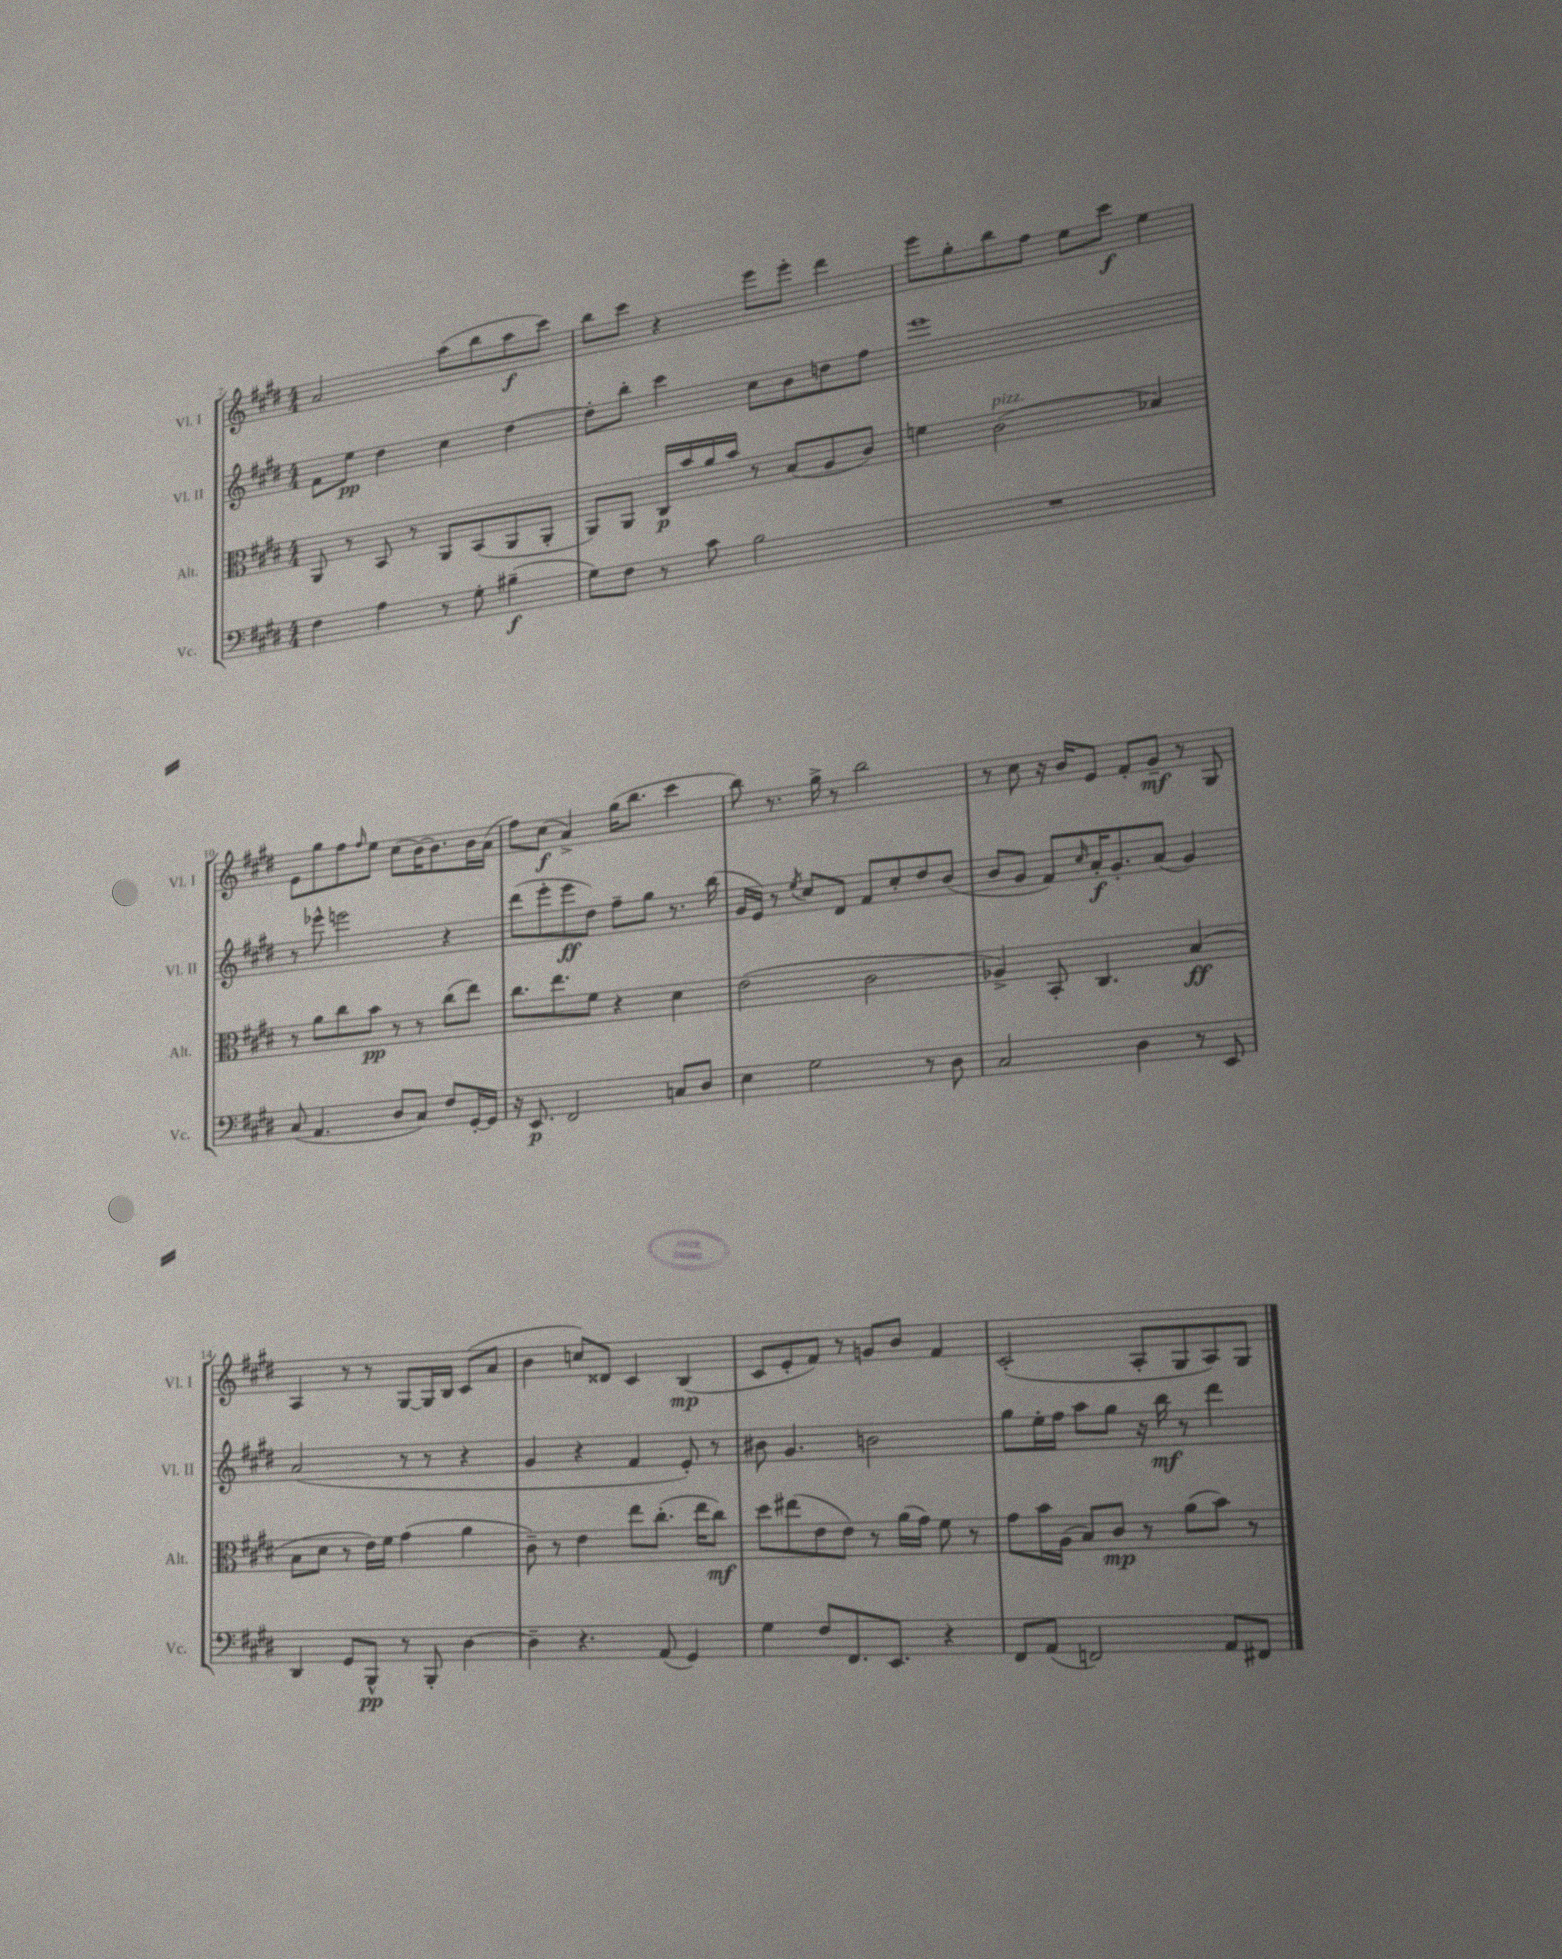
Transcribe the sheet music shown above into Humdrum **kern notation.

**kern	**kern	**kern	**kern
*staff4	*staff3	*staff2	*staff1
*clefF4	*clefC3	*clefG2	*clefG2
*k[f#c#g#d#]	*k[f#c#g#d#]	*k[f#c#g#d#]	*k[f#c#g#d#]
*M4/4	*M4/4	*M4/4	*M4/4
4F#\	8AA/	8f#\L	2a/
.	8r	8ee\J	.
4A\	8BB/	4dd#\	.
.	8r	.	.
8r	8AA/L	4cc#\	(8aa\L
8G#'\	(8BB/	.	8bb\
(4B#~\	8AA/	[4dd#\	8aa\
.	8AA'/J	.	8ccc#\J)
=	=	=	=
8G#\L)	8AA/L)	8dd#'\]L	8bb\L
8F#\J	8AA/J	8bb'\J	8ccc#\J
8r	16C#/LL	4ccc#\	4r
.	16b/	.	.
8c#\	16a/	.	.
.	16b/JJ	.	.
2B\	8r	8cc#\L	8eee\L
.	(8B/L	8b\	8eee'\J
.	8A/	8dd\	4ddd#\
.	8c#/J)	8ff#\J	.
=	=	=	=
1r	4f\	1eee	8eee\L
.	.	.	8gg#'\
.	(2c#\	.	8bb\
.	.	.	8ff#\J
.	.	.	8ee\L
.	.	.	8ccc#\J
.	4B-/)	.	4ee\
=	=	=	=
(8C#/	8r	8r	8e\L
4.AA/	8a\L	8eee-^^\	8gg#\
.	8cc#\	2eee\	8ff#\
.	.	.	16qqff#/
.	8b\J	.	8ee\J
8D#/L	8r	.	(8cc#\L
8C#/J)	8r	.	[16b\K)
.	.	.	8.b\]
8F#/L	(8cc#\L	4r	.
[16GG#'/L	8ee\J)	.	16b\L
16GG#/]JJ	.	.	(16a\JJ
=	=	=	=
16r	8.cc#\L	(8ddd#\L	8ff#\L)
8.EE/	.	.	.
.	.	8eee'\	(8cc#\J
.	8.ee\	.	.
2FF#/	.	8eee\	4a^/)
.	8f#\J	8dd#\J)	.
.	4r	8ff#~\L	(16gg#\LK
.	.	.	8.bb\J
.	.	8gg#\J	.
8C/L	4d#\	8.r	4ccc#\
8D#/J	.	.	.
.	.	(16bb\	.
=	=	=	=
4E\	(2e\	16g#/LL	8bb\)
.	.	16e/JJ)	.
.	.	8r	8.r
.	.	8qee/	.
2G#\	.	8cc#/L	.
.	.	.	16gg#^\
.	.	8d#/J	8r
.	2c#\	8f#/L	2bb\
.	.	8cc#'/	.
8r	.	8dd#/	.
8D#\	.	(8b/J	.
=	=	=	=
2C#/	4A-^/)	8b/L	8r
.	.	8g#/J	8cc#\
.	8BB'/	8f#/L)	16r
.	.	.	16b/LK
.	.	16qqcc#/	.
.	4.C#/	16a'/K	8e/J
.	.	8.g#'/	.
4D#\	.	.	8f#'/L
.	.	(8a/J	8g#~/J
8r	(4B/	4g#/)	8r
8EE/	.	.	8G#/
=	=	=	=
4DD#/	8B\L	(2a/	4A/
.	8d#\J	.	.
8GG#/L	8r	.	8r
8BBB^^/J	16e\LL)	.	8r
.	16f#\JJ	.	.
8r	(4g#\	8r	[8G#/L
8BBB'/	.	8r	16G#/]L
.	.	.	16B/JJ
[4D#\	4a\	4r	(8c#/L
.	.	.	8a/J
=	=	=	=
4D#~\]	8c#~\)	4g#/	4b\
.	8r	.	.
4.r	4e\	4r	8cc/L)
.	.	.	8d##/J
.	8ee\L	4f#/	4c#/
(8AA/	(8.cc#'\J	.	.
4GG#/)	.	8e'/)	(4B/
.	16ee\LK	.	.
.	8cc#\J)	8r	.
=	=	=	=
4G#\	8dd#\L	8b#\	8c#/L
.	(8ee#\	4.g#/	8e'/
8F#/L	8e\	.	8f#/J)
8.FF#/	8e\J)	.	8r
.	8r	2b\	8g/L
8.EE/J	.	.	.
.	(16a\LL	.	8b/J
.	16g#\JJ)	.	.
4r	8f#\	.	4f#/
.	8r	.	.
=	=	=	=
8FF#/L	8g#\L	8gg#\L	(2c#'/
(8AA/J	16b\L	16ee'\L	.
.	(16A\JJ	16ff#\JJ	.
2FF/)	8B/L)	8aa\L	.
.	8c#/J	8gg#\J	.
.	8r	16r	8A'/L
.	.	16bb\	.
.	(8a\L	8r	8G#/
8AA/L	8b\J)	4ddd#\	8A/)
8FF#/J	8r	.	8G#/J
==	==	==	==
*-	*-	*-	*-
